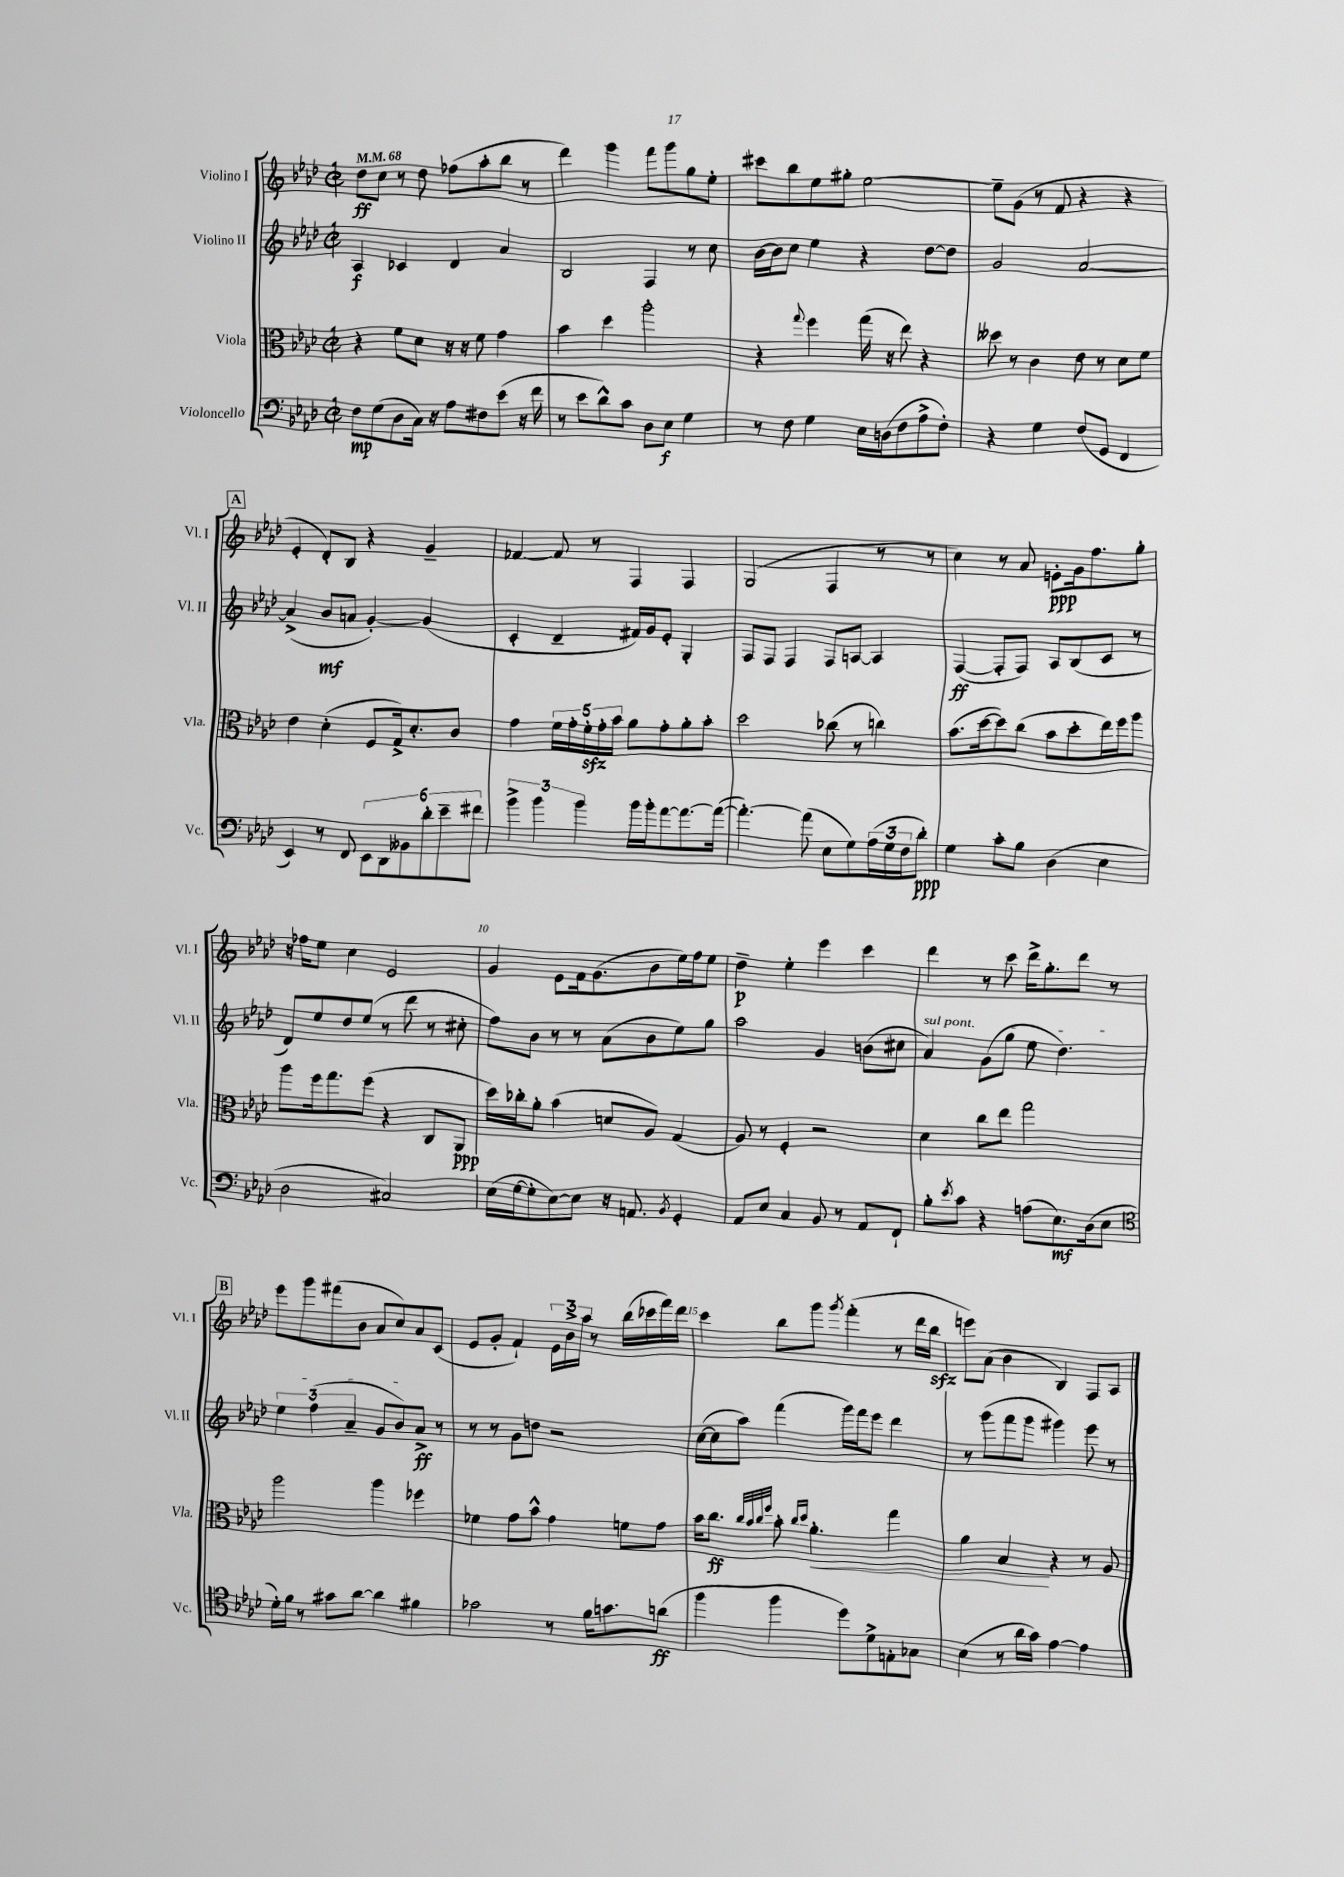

**kern	**kern	**kern	**kern
*staff4	*staff3	*staff2	*staff1
*clefF4	*clefC3	*clefG2	*clefG2
*k[b-e-a-d-]	*k[b-e-a-d-]	*k[b-e-a-d-]	*k[b-e-a-d-]
*M2/2	*M2/2	*M2/2	*M2/2
*met(c|)	*met(c|)	*met(c|)	*met(c|)
*MM68	*MM68	*MM68	*MM68
8F	4r	4A-	8dd-
(8G	.	.	8cc
8D-	8f	4c-	8r
16C)	8d-	.	8dd-
16r	.	.	.
8A-	16r	4d-	(8ff-
.	16r	.	.
8F#	8f	.	8aa-'
(8e-	4g	4a-	8bb-
16r	.	.	8r
16f	.	.	.
=	=	=	=
8r	4b-	2B-	4ddd-)
8e-	.	.	.
8d-^^)	4dd-	.	4ggg
8c	.	.	.
8D-	2aa-'	4F	8fff
8E-	.	.	8ggg
4G	.	8r	8gg
.	.	8cc	8ee-'
=	=	=	=
8r	4r	[16b-	8ccc#
.	.	16b-]	.
8F	.	8cc	8bb-
.	8qqgg	.	.
4G	4ff	4ee-	8ee-
.	.	.	8gg#'
16E-	(16gg	4r	[2ee-
(16D	16r	.	.
8F	8ee-)	.	.
8A-^	4r	[8dd-	.
8F')	.	8dd-]	.
=	=	=	=
4r	8dd--	2g	8ee-~]
.	8r	.	(8g
4G	4c	.	8r
.	.	.	8f
(8F	8e-	[2a-	4r
8GG	8r	.	.
4FF	8d-	.	4r
.	8f	.	.
=	=	=	=
4EE-)	4e-	(4a-^]	4e-'
8r	(4d-'	8b-	8d-')
8FF	.	8a	8B-
12EE-	8F	[4g')	4r
12DD-	.	.	.
.	16G^)	.	.
12BB--	.	.	.
.	8.d-'	.	.
12d-'	.	(4g]	4g~
12e-~	.	.	.
.	8c	.	.
12f#	.	.	.
=	=	=	=
6b-^	4g	4c'	[4f-
6b-	.	.	.
.	20f	4d-~	8f-]
.	20g'	.	.
6b-	.	.	.
.	20f'	.	.
.	.	.	8r
.	20g'	.	.
.	20b-	.	.
16b-	8a-	16f#)	4F
16b-'	.	16g	.
[8a-	8g'	8e-'	.
8.a-_	8a-'	4G'	4F
.	8b-'	.	.
(16a-_	.	.	.
=	=	=	=
4.a-'_)	2dd-	8F	(2G
.	.	8F	.
.	.	4F	.
(8a-]	.	.	.
8E-	(8cc-	8F	4F
8G)	8r	[8A	.
(24A-	4cc)	4A]	8r
24G	.	.	.
24F	.	.	.
8d-')	.	.	8r
=	=	=	=
4G	(8.b-	([4F	4cc)
.	[16dd-	.	.
8c'	8dd-])	8F']	8r
8B-	(8cc	8F)	8a-
(4D-	8b-	8A-	8e'
.	8dd-'	(8B-	16g
.	.	.	8.ff
4E-	16ee-)	8c	.
.	16ff	.	.
.	8aa-	8r	8gg'
=	=	=	=
2D-	8aa-	8d-)	16r
.	.	.	16ff-
.	16ff	8ee-	8ee-
.	8.gg	.	.
.	.	8dd-	4cc
.	(8ff	(8ee-	.
2C#)	4r	8r	2e-
.	.	8ddd-	.
.	8C	8r	.
.	8AA-	8cc#'	.
=	=	=	=
(16E-	16dd-)	8ff)	4g
[16G	16cc-'	.	.
8G']	8a-'	8b-	.
[8E-)	(4b-	8r	8e-
8E-]	.	8r	16f
.	.	.	(8.g
16r	8d	(8a-	.
8.AA	.	.	.
.	8A-)	8b-	8b-
8qBB-	.	.	.
4GG'	(4G	8ee-)	16ee-)
.	.	.	16ff
.	.	8gg	8ee-
=	=	=	=
8AA-	8A-)	2aa-	4dd-~
8E-	8r	.	.
4C	4F'	.	4ee-'
8BB-	2r	4g	4eee-
8r	.	.	.
8AA-	.	(8b	4ccc
8FF`	.	8cc#	.
=	=	=	=
8B-'	4d-	4a-)	4ddd-
8qe-	.	.	.
8c	.	.	.
4r	8cc	(8g	8r
.	8ee-	8gg	8ccc
(8A	2gg	8ee-	16ddd-^
.	.	.	8.gg'
8.E-)	.	4.dd-)	.
.	.	.	8ddd-
(16D-	.	.	.
8E-	.	.	8r
=	=	=	=
*clefC4	*	*	*
16d-')	2aa-	6ee-	8eee-
16f	.	.	.
8r	.	.	8ggg
.	.	(6ff	.
8g#	.	.	(8fff#
.	.	6a-~	.
[8a-	.	.	8b-
4a-]	4aa-	8g	8a-
.	.	8b-)	8cc)
4f#	4ff-	8a-^	8a-
.	.	8r	(8c
=	=	=	=
2g-	4f-	8r	8e-
.	.	8r	8g'
.	8g	8g	4f`)
.	8b-^^	8dd	.
8r	4g	2r	24e-
.	.	.	24b-^
.	.	.	24aa-
16f	.	.	8r
8.g	.	.	.
.	8f	.	(16bb-
.	.	.	16ccc-
(8a	8g	.	16fff)
.	.	.	16ddd-
=	=	=	=
4ff	16b-	([16cc	4ccc
.	8.cc	16cc]	.
.	.	8aa-)	.
.	32qqcc	.	.
.	32qqb-	.	.
.	32qqcc	.	.
.	32qqff	.	.
4ff	8b-'	(4fff	8bb-
.	16qqcc	.	.
.	16qqdd-	.	.
.	4.a-'	.	8ggg
.	.	.	8qggg
8dd-)	.	16ggg)	(4fff'
.	.	16fff	.
8d-^	.	8eee-	.
8E'	4gg	4ddd-	8r
8G-	.	.	16ddd-
.	.	.	16bb-
=	=	=	=
(4B-	4a-	8r	8eee)
.	.	(8ggg	(8a-
8r	4B-	8fff	4b-
16a-	.	8ggg	.
16g)	.	.	.
[4e-	4r	4ggg#)	4B-)
4e-]	8r	8eee-	8F
.	8A-	8r	8A-
==	==	==	==
*-	*-	*-	*-
